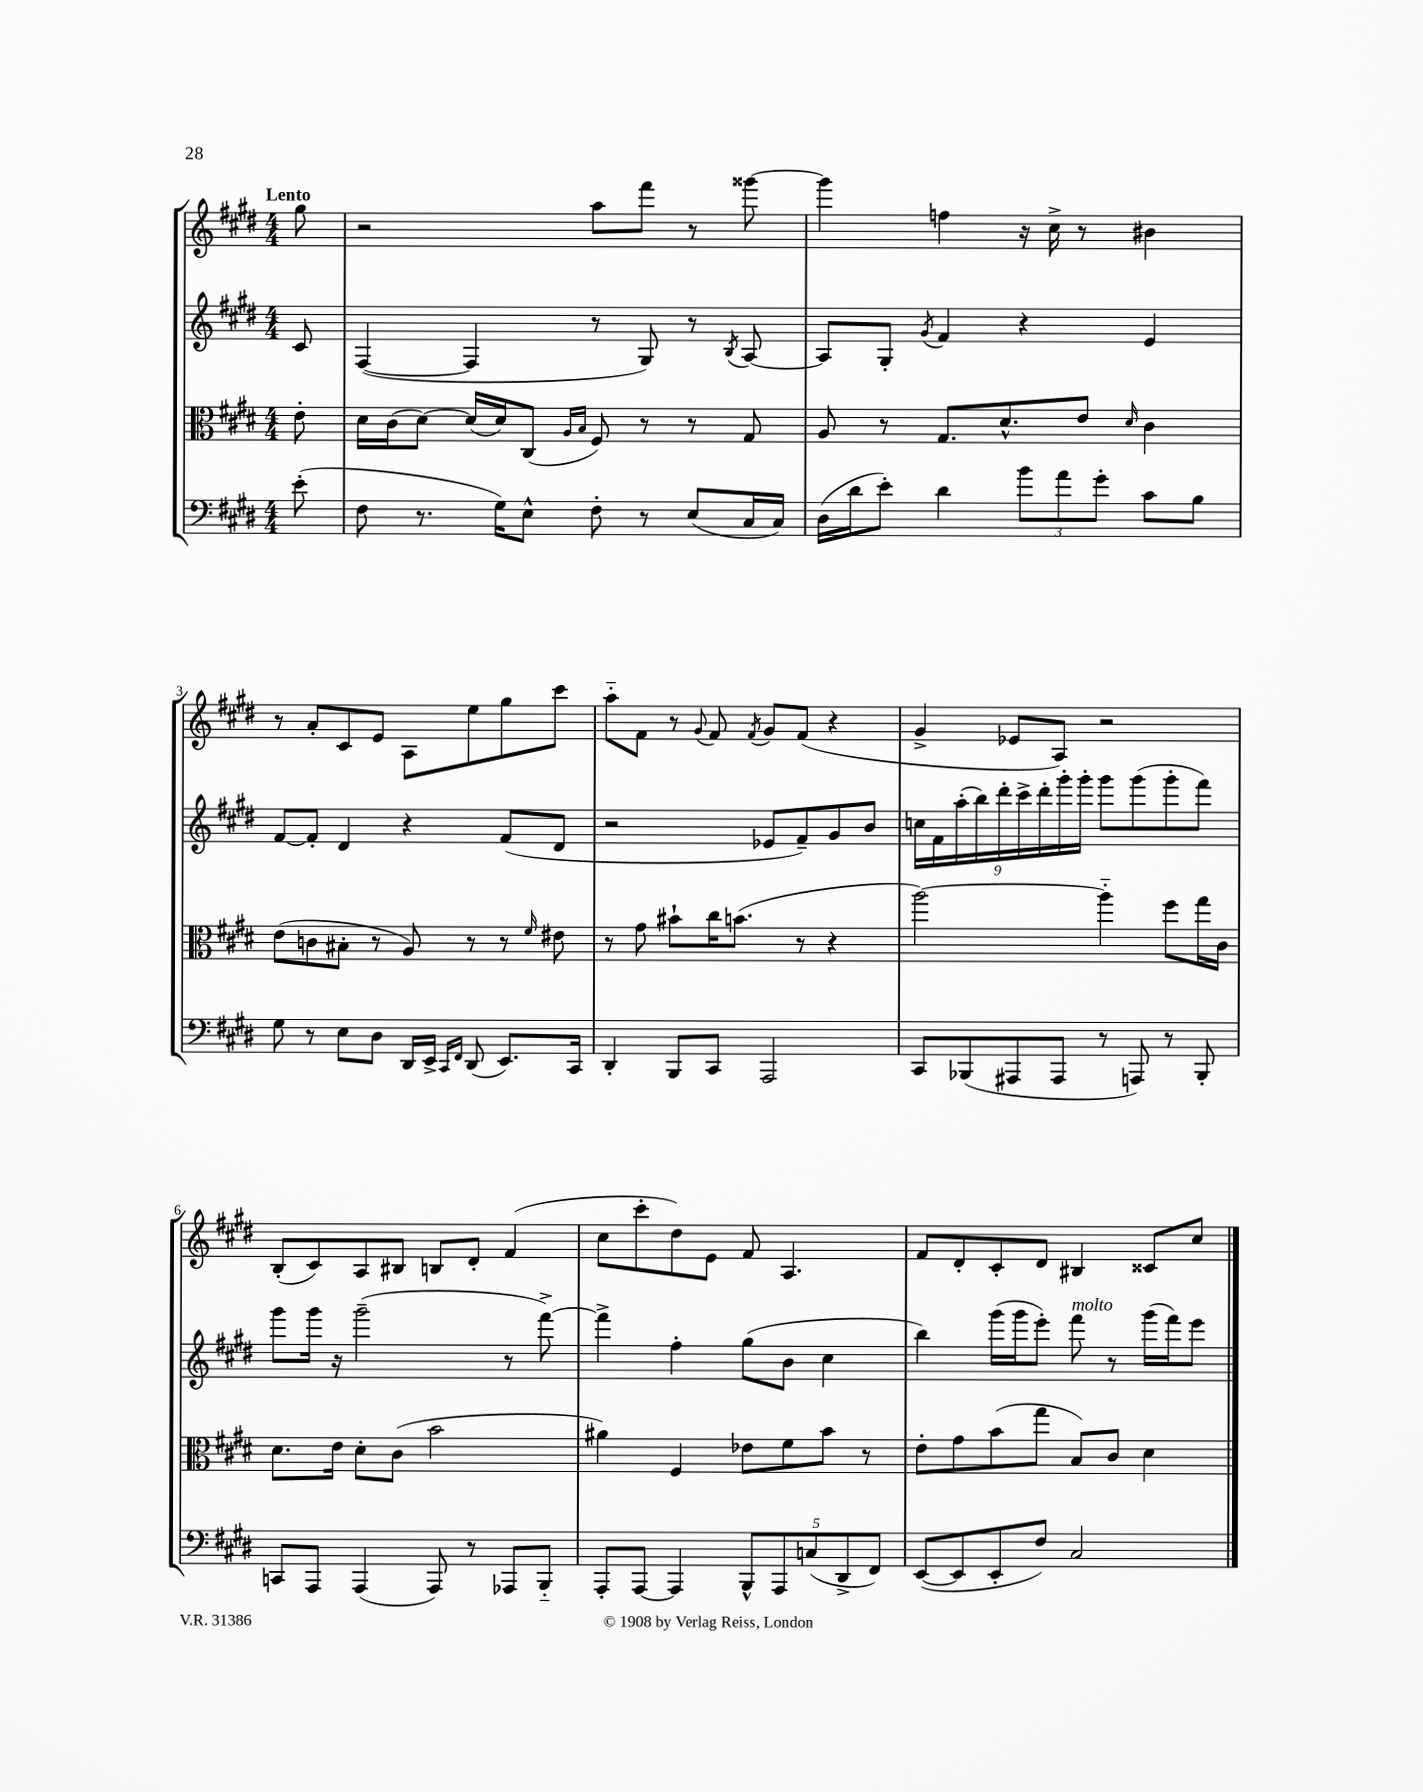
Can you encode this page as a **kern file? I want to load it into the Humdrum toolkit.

**kern	**kern	**kern	**kern
*staff4	*staff3	*staff2	*staff1
*clefF4	*clefC3	*clefG2	*clefG2
*k[f#c#g#d#]	*k[f#c#g#d#]	*k[f#c#g#d#]	*k[f#c#g#d#]
*M4/4	*M4/4	*M4/4	*M4/4
(8e'	8e'	8c#	8gg#
=	=	=	=
8F#	16d#	([4F#	2r
.	(16c#	.	.
8.r	[8d#)	.	.
.	(16d#]	4F#]	.
16G#)	16d#)	.	.
8E^^	(8C#	.	.
.	16qqA	.	.
.	16qqB	.	.
8F#'	8F#)	8r	8aa
8r	8r	8G#)	8fff#
(8E	8r	8r	8r
.	.	8qB	.
16C#	8G#	[8A	[8ggg##
16C#)	.	.	.
=	=	=	=
(16D#	8A	8A]	4ggg##]
16d#	.	.	.
8e')	8r	8G#'	.
.	.	8qg#	.
4d#	8.G#	4f#	4ff
.	8.d#^^	.	.
12b	.	4r	16r
.	.	.	16cc#^
12a	.	.	.
.	8e	.	8r
12g#'	.	.	.
.	16qqd#	.	.
8c#	4c#	4e	4b#
8B	.	.	.
=	=	=	=
8G#	(8e	[8f#	8r
8r	8c	8f#']	8a'
8E	8B#'	4d#	8c#
8D#	8r	.	8e
16DD#	8A)	4r	8A
16EE^	.	.	.
16qqCC#	.	.	.
16qqFF#	.	.	.
(8DD#	8r	.	8ee
8.EE)	8r	(8f#	8gg#
.	16qqf#	.	.
.	8e#	8d#	8ccc#
16CC#	.	.	.
=	=	=	=
4DD#'	8r	2r	8aa'~
.	8g#	.	8f#
8BBB	8b#`	.	8r
.	.	.	8qqg#
8CC#	16cc#	.	8f#
.	(8.b	.	.
.	.	.	8qf#
2AAA	.	8e-	8g#
.	8r	8f#~)	(8f#
.	4r	8g#	4r
.	.	8b	.
=	=	=	=
8CC#	[2aa)	18cc	4g#^
.	.	18f#	.
.	.	(18aa'	.
(8BBB-	.	.	.
.	.	18bb)	.
.	.	18ddd#'	.
8AAA#	.	.	8e-
.	.	18ccc#^	.
.	.	18ddd#'	.
8AAA#	.	.	8A)
.	.	18ggg#'	.
.	.	18ggg#'	.
8r	4aa'~]	8ggg#	2r
8AAA)	.	(8ggg#	.
8r	8ff#	8ggg#'	.
8BBB-'	16gg#	8fff#)	.
.	16c#	.	.
=	=	=	=
8CC	8.d#	8ggg#	(8B'
8AAA	.	16ggg#	8c#)
.	16e	16r	.
(4AAA	8d#'	(2ggg#~	8A
.	(8c#	.	8B#
8AAA)	2b	.	8B
8r	.	.	8d#'
8AAA-	.	8r	(4f#
8BBB'~	.	[8fff#^)	.
=	=	=	=
8AAA'	4a#)	4fff#^]	8cc#
[8AAA	.	.	8ccc#'
4AAA]	4F#	4ff#'	8dd#)
.	.	.	8e
10BBB^^	8e-	(8gg#	8f#
10AAA	.	.	.
.	8f#	8b	4.A
(10C	.	.	.
.	8b	4cc#	.
10DD#^	.	.	.
.	8r	.	.
10FF#)	.	.	.
=	=	=	=
([8EE	8e'	4bb)	8f#
8EE]	8g#	.	8d#'
8EE'	(8b	(16ggg#	8c#'
.	.	16ggg#	.
8F#)	8gg#	8eee')	8d#
2C#	8B)	8fff#	4B#
.	8c#	8r	.
.	4d#	(16ggg#	8c##
.	.	16fff#)	.
.	.	8eee	8cc#
==	==	==	==
*-	*-	*-	*-
